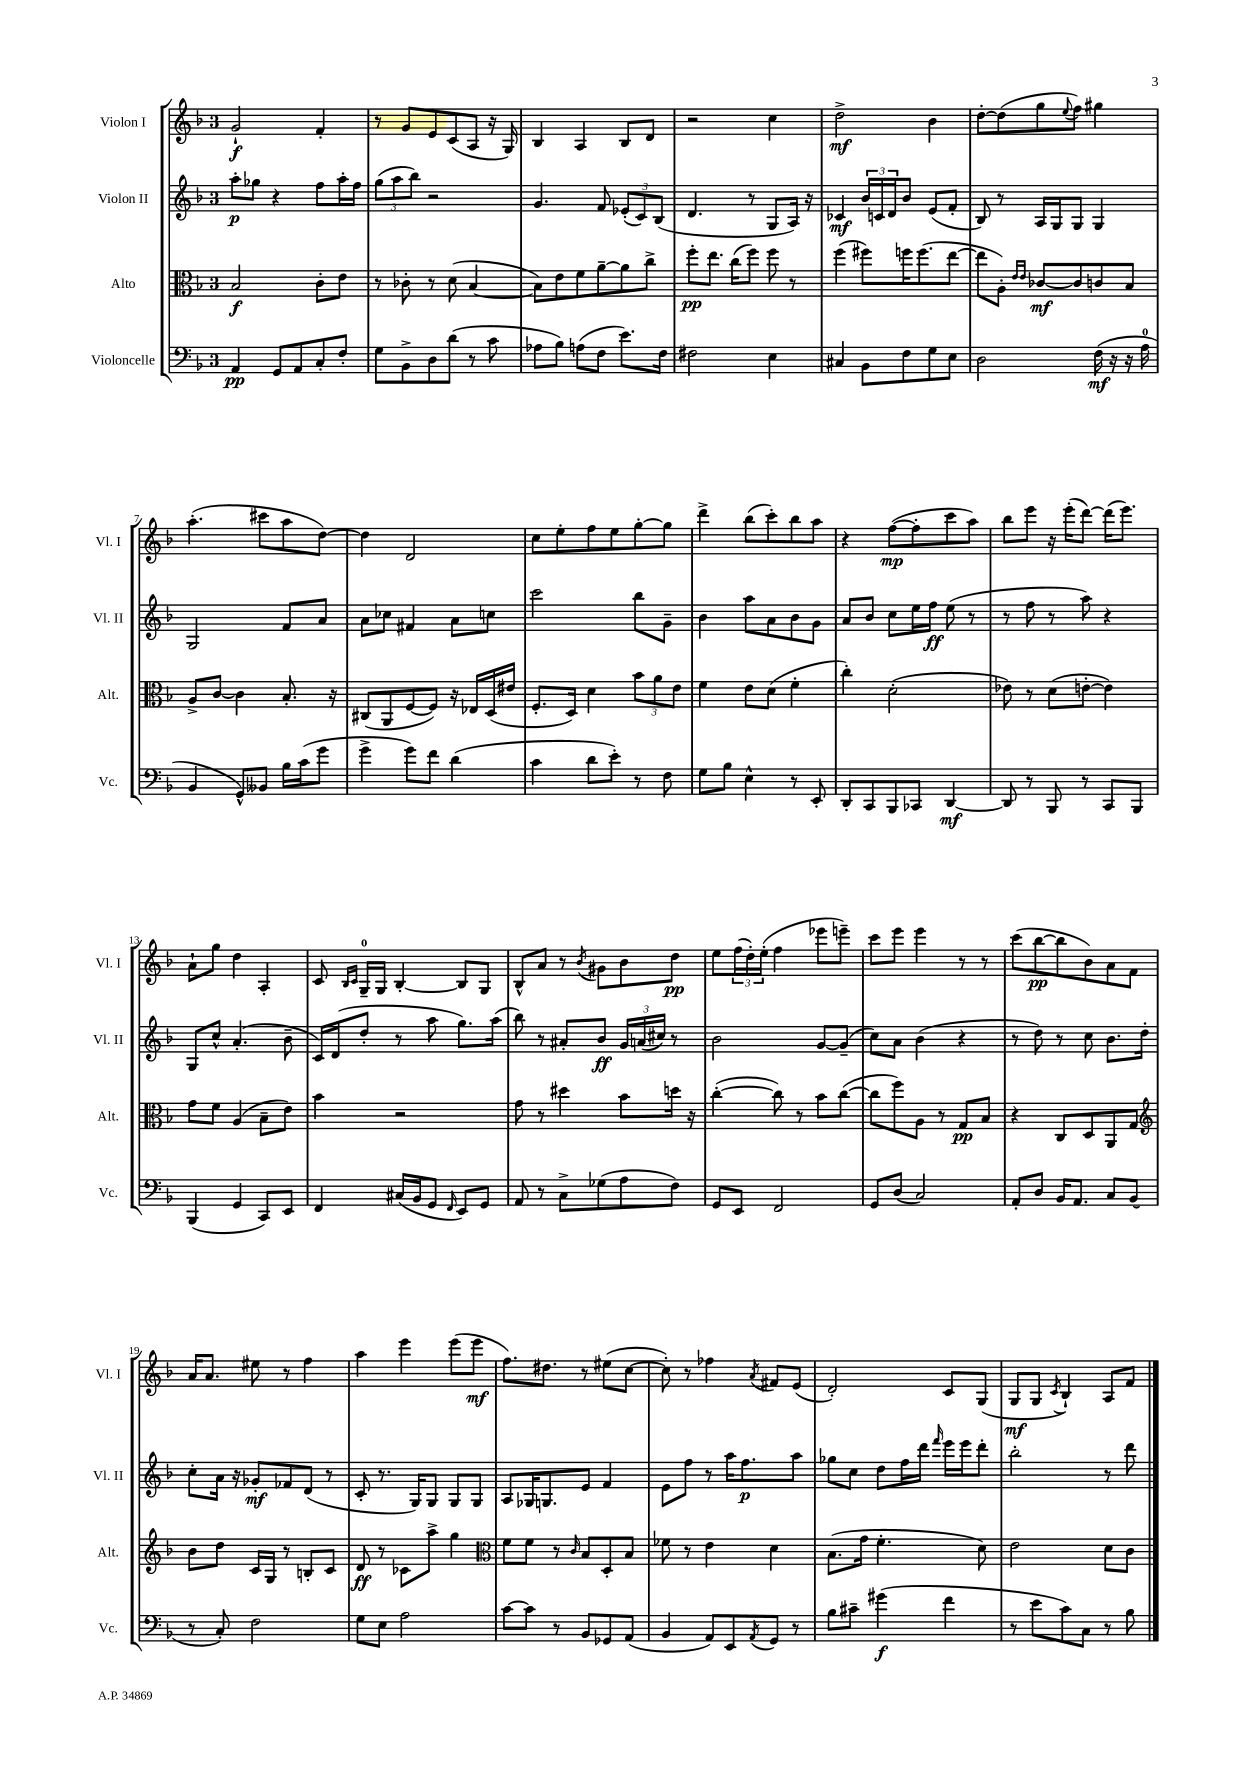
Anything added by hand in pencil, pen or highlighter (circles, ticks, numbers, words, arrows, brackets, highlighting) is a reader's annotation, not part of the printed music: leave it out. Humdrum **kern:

**kern	**dynam	**kern	**dynam	**kern	**dynam	**kern	**dynam
*part4	*part4	*part3	*part3	*part2	*part2	*part1	*part1
*staff4	*staff4	*staff3	*staff3	*staff2	*staff2	*staff1	*staff1
*I"Violoncelle	*	*I"Alto	*	*I"Violon II	*	*I"Violon I	*
*I'Vc.	*	*I'Alt.	*	*I'Vl. II	*	*I'Vl. I	*
*clefF4	*	*clefC3	*	*clefG2	*	*clefG2	*
*k[b-]	*	*k[b-]	*	*k[b-]	*	*k[b-]	*
*M3/4	*	*M3/4	*	*M3/4	*	*M3/4	*
=1	=1	=1	=1	=1	=1	=1	=1
4AA/	pp	2B-/	f	8aa'\L	p	2g`/	f
.	.	.	.	8gg-X\J	.	.	.
8GG/L	.	.	.	4r	.	.	.
8AA/	.	.	.	.	.	.	.
8C'/	.	8c'\L	.	8ff\L	.	4f'/	.
8F'/J	.	8e\J	.	16aa'\L	.	.	.
.	.	.	.	16ff\JJ	.	.	.
=2	=2	=2	=2	=2	=2	=2	=2
8G\L	.	8r	.	(12gg\L	.	8r	.
.	.	.	.	12aa\	.	.	.
8BB-^\	.	8c-X'\	.	.	.	8g/L	.
.	.	.	.	12bb-\J)	.	.	.
8D\	.	8r	.	2r	.	8e/	.
(8d\J	.	(8d\	.	.	.	(8c/	.
8r	.	[4B-/	.	.	.	8A/J	.
8c\	.	.	.	.	.	16r	.
.	.	.	.	.	.	16G/)	.
=3	=3	=3	=3	=3	=3	=3	=3
8A-X\L	.	8B-\L])	.	4.g/	.	4B-/	.
8B-\J)	.	8e\	.	.	.	.	.
(8An\L	.	8f\	.	.	.	4A/	.
8F\J	.	[8a~\	.	8f/	.	.	.
8.e\L)	.	8a\]	.	(12e-X'/L	.	8B-/L	.
.	.	.	.	12c/)	.	.	.
.	.	8cc^\J	.	.	.	8d/J	.
.	.	.	.	(12B-/J	.	.	.
16F\Jk	.	.	.	.	.	.	.
=4	=4	=4	=4	=4	=4	=4	=4
2F#X\	.	8ff'\L	pp	4.d/	.	2r	.
.	.	8.ee\J	.	.	.	.	.
.	.	(16cc\KL	.	.	.	.	.
.	.	8ff\J)	.	8r	.	.	.
4E\	.	8ff\	.	8G/L	.	4cc\	.
.	.	8r	.	16A/Jk)	.	.	.
.	.	.	.	16r	.	.	.
=5	=5	=5	=5	=5	=5	=5	=5
4C#X/	.	(4ff\	.	4c-X/	mf	2dd^\	mf
8BB-\L	.	8ff#X\L)	.	24b-/LL	.	.	.
.	.	.	.	24cn/	.	.	.
.	.	.	.	24d/J	.	.	.
8F\	.	16ffn\K	.	8b-/J	.	.	.
.	.	(8.ff\	.	.	.	.	.
8G\	.	.	.	(8e/L	.	4b-\	.
8E\J	.	[8ee\J	.	8f'/J	.	.	.
=6	=6	=6	=6	=6	=6	=6	=6
2D\	.	8ee\L]	.	8B-/)	.	[8dd'\L	.
.	.	8A'\J)	.	8r	.	(8dd\]	.
.	.	16qqe/LL	.	.	.	.	.
.	.	16qqe/JJ	.	.	.	.	.
.	.	[8c-X/L	mf	16A/LL	.	8gg\	.
.	.	.	.	16G/J	.	.	.
.	.	.	.	.	.	8qqee/	.
.	.	8c-/]	.	8G/J	.	8ff\J)	.
(16F\	mf	8cn/	.	4G/	.	4gg#X\	.
16r	.	.	.	.	.	.	.
16r	.	8B-/J	.	.	.	.	.
16A\	.	.	.	.	.	.	.
!!LO:LB:g=z
=7	=7	=7	=7	=7	=7	=7	=7
4BB-/	.	8A^/L	.	2G/	.	(4.aa'\	.
.	.	[8c/J	.	.	.	.	.
8GG^^/L)	.	4c\]	.	.	.	.	.
8BB--X/J	.	.	.	.	.	8ccc#X\L	.
16B-\LL	.	8.B-'/	.	8f/L	.	8aa\	.
(16c\J	.	.	.	.	.	.	.
8g\J	.	.	.	8a/J	.	[8dd\J)	.
.	.	16r	.	.	.	.	.
=8	=8	=8	=8	=8	=8	=8	=8
4g^\	.	(8C#X/L	.	8a\L	.	4dd\]	.
.	.	8AA/	.	8cc-X\J	.	.	.
8g\L)	.	[8F/	.	4f#X/	.	2d/	.
8f\J	.	8F/J])	.	.	.	.	.
(4d\	.	16r	.	8a\L	.	.	.
.	.	16E-X/LL	.	.	.	.	.
.	.	(16D/	.	8ccn\J	.	.	.
.	.	16e#X/JJ	.	.	.	.	.
=9	=9	=9	=9	=9	=9	=9	=9
4c\	.	8.F'/L	.	2ccc\	.	8cc\L	.
.	.	.	.	.	.	8ee'\	.
.	.	16D/Jk)	.	.	.	.	.
8d\L	.	4d\	.	.	.	8ff\	.
8e'\J)	.	.	.	.	.	8ee\	.
8r	.	12b-\L	.	8bb-\L	.	[8gg'\	.
.	.	12a\	.	.	.	.	.
8F\	.	.	.	8g~\J	.	8gg\J]	.
.	.	12e\J	.	.	.	.	.
=10	=10	=10	=10	=10	=10	=10	=10
8G\L	.	4f\	.	4b-\	.	4ddd^\	.
8B-\J	.	.	.	.	.	.	.
4E^^\	.	8e\L	.	8aa\L	.	(8bb-\L	.
.	.	(8d\J	.	8a\	.	8ccc'\)	.
8r	.	4f'\	.	8b-\	.	8bb-\	.
8EE'/	.	.	.	8g\J	.	8aa\J	.
=11	=11	=11	=11	=11	=11	=11	=11
8DD'/L	.	4cc'\)	.	8a/L	.	4r	.
8CC/	.	.	.	8b-/J	.	.	.
8BBB-/	.	(2d'\	.	8cc\L	.	([8ff\L	mp
8CC-X/J	.	.	.	16ee\L	.	8ff'\]	.
.	.	.	.	16ff\JJ	ff	.	.
[4DD/	mf	.	.	(8ee\	.	8ccc\	.
.	.	.	.	8r	.	8aa\J)	.
=12	=12	=12	=12	=12	=12	=12	=12
8DD/]	.	8e-X\)	.	8r	.	8bb-\L	.
8r	.	8r	.	8ff\	.	8eee\J	.
8BBB-/	.	(8d\L	.	8r	.	16r	.
.	.	.	.	.	.	(16eee'\KL	.
8r	.	[8en'\J	.	8aa\)	.	[8ddd\J)	.
8CC/L	.	4e\])	.	4r	.	(16ddd\KL]	.
.	.	.	.	.	.	8.eee\J)	.
8BBB-/J	.	.	.	.	.	.	.
!!LO:LB:g=z
=13	=13	=13	=13	=13	=13	=13	=13
(4BBB-/	.	8g\L	.	8G/L	.	8a`\L	.
.	.	8f\J	.	8cc^^/J	.	8gg\J	.
4GG/	.	(4A/	.	(4.a'/	.	4dd\	.
8CC/L)	.	8B-~\L	.	.	.	4A'/	.
8EE/J	.	8e\J)	.	8b-~\	.	.	.
=14	=14	=14	=14	=14	=14	=14	=14
4FF/	.	4b-\	.	16c/LL)	.	8c/	.
.	.	.	.	(16d/J	.	.	.
.	.	.	.	.	.	16qqB-/LL	.
.	.	.	.	.	.	16qqc/JJ	.
.	.	.	.	8dd'/J	.	16G~/LL	.
.	.	.	.	.	.	16G/JJ	.
(16C#X/LL	.	2r	.	8r	.	[4B-'/	.
16BB-/J	.	.	.	.	.	.	.
8GG/J	.	.	.	8aa\	.	.	.
16qqFF/	.	.	.	.	.	.	.
8EE/L)	.	.	.	8.gg\L)	.	8B-/L]	.
8GG/J	.	.	.	.	.	8G/J	.
.	.	.	.	(16aa\Jk	.	.	.
=15	=15	=15	=15	=15	=15	=15	=15
8AA/	.	8g\	.	8bb-\)	.	8B-^^/L	.
8r	.	8r	.	8r	.	8a/J	.
8C^\L	.	4dd#X\	.	8a#X'/L	.	8r	.
.	.	.	.	.	.	8qb-/	.
(8G-X\	.	.	.	8b-/J	ff	8g#X\L	.
8A\	.	8b-\L	.	24g/LL	.	8b-\	.
.	.	.	.	(24an/	.	.	.
.	.	.	.	24cc#X/JJ)	.	.	.
8F\J)	.	16ddn\Jk	.	8r	.	8dd\J	pp
.	.	16r	.	.	.	.	.
=16	=16	=16	=16	=16	=16	=16	=16
8GG/L	.	([4cc'\	.	2b-\	.	8ee\L	.
8EE/J	.	.	.	.	.	(24ff\L	.
.	.	.	.	.	.	24dd'\)	.
.	.	.	.	.	.	(24ee'\JJ	.
2FF/	.	8cc\])	.	.	.	4ff\	.
.	.	8r	.	.	.	.	.
.	.	8b-\L	.	[8g/L	.	8eee-X\L	.
.	.	([8cc\J	.	(8g~/J]	.	8eeen~\J)	.
=17	=17	=17	=17	=17	=17	=17	=17
8GG/L	.	8cc\L]	.	8cc\L)	.	8ccc\L	.
(8D/J	.	8ff\)	.	8a\J	.	8eee\J	.
2C/)	.	8A\J	.	(4b-\	.	4eee\	.
.	.	8r	.	.	.	.	.
.	.	8G/L	pp	4r	.	8r	.
.	.	8B-/J	.	.	.	8r	.
=18	=18	=18	=18	=18	=18	=18	=18
8AA'/L	.	4r	.	8r	.	(8ccc\L	.
8D/J	.	.	.	8dd\)	.	[8bb-\	pp
16BB-/KL	.	8C/L	.	8r	.	8bb-\]	.
8.AA/J	.	.	.	.	.	.	.
.	.	8D/	.	8cc\	.	8b-\)	.
8C/L	.	8AA/	.	8.b-\L	.	8a\	.
(8BB-/J	.	8G/J	.	.	.	8f\J	.
.	.	.	.	16dd'\Jk	.	.	.
!!LO:LB:g=z
=19	=19	=19	=19	=19	=19	=19	=19
*	*	*clefG2	*	*	*	*	*
8r	.	8b-\L	.	8cc'\L	.	16a/KL	.
.	.	.	.	.	.	8.a/J	.
8C'/)	.	8dd\J	.	16a\Jk	.	.	.
.	.	.	.	16r	.	.	.
2F\	.	16c/LL	.	8g-X'/L	mf	8ee#X\	.
.	.	16G/JJ	.	.	.	.	.
.	.	8r	.	8f-X/	.	8r	.
.	.	8Bn'/L	.	(8d/J	.	4ff\	.
.	.	8c/J	.	8r	.	.	.
=20	=20	=20	=20	=20	=20	=20	=20
8G\L	.	8d/	ff	8c'/	.	4aa\	.
8E\J	.	8r	.	8.r	.	.	.
2A\	.	8c-X\L	.	.	.	4eee\	.
.	.	.	.	16G/KL)	.	.	.
.	.	8aa^\J	.	8G/J	.	.	.
.	.	4gg\	.	8G/L	.	(8eee\L	.
.	.	.	.	8G/J	.	8eee\J	mf
=21	=21	=21	=21	=21	=21	=21	=21
*	*	*clefC3	*	*	*	*	*
[8c\L	.	8f\L	.	8A/L	.	8.ff\L)	.
8c\J]	.	8f\J	.	16G-X/K	.	.	.
.	.	.	.	8.Gn/	.	8.dd#X\J	.
8r	.	8r	.	.	.	.	.
.	.	16qqc/	.	.	.	.	.
8BB-/L	.	8B-/L	.	8e/J	.	8r	.
8GG-X/	.	8D'/	.	4f/	.	(8ee#X\L	.
(8AA/J	.	8B-/J	.	.	.	[8cc\J	.
=22	=22	=22	=22	=22	=22	=22	=22
4BB-/	.	8f-X\	.	8e\L	.	8cc'\])	.
.	.	8r	.	8ff\J	.	8r	.
8AA/L)	.	4e\	.	8r	.	4ff-X\	.
8EE/	.	.	.	16aa\KL	.	.	.
.	.	.	.	8.ff\	p	.	.
8qAA/	.	.	.	.	.	8qa/	.
8GG/J	.	4d\	.	.	.	8f#X/L	.
8r	.	.	.	8aa\J	.	(8e/J	.
=23	=23	=23	=23	=23	=23	=23	=23
8B-\L	.	(8.B-\L	.	8gg-X\L	.	2d'/)	.
8c#X~\J	.	.	.	8cc\J	.	.	.
.	.	16g\Jk	.	.	.	.	.
(4g#X\	f	4.f'\	.	8dd\L	.	.	.
.	.	.	.	16ff\L	.	.	.
.	.	.	.	16ddd\JJ	.	.	.
.	.	.	.	16qqfff/	.	.	.
4f\	.	.	.	16eee\LL	.	8c/L	.
.	.	.	.	16eee\J	.	.	.
.	.	8d\)	.	8ddd'\J	.	(8G/J	.
=24	=24	=24	=24	=24	=24	=24	=24
8r	.	2e\	.	2bb-'\	.	8G/L	mf
8e\L	.	.	.	.	.	8G/J	.
.	.	.	.	.	.	8qc/	.
8c\)	.	.	.	.	.	4B-`/)	.
8C\J	.	.	.	.	.	.	.
8r	.	8d\L	.	8r	.	8A/L	.
8B-\	.	8c\J	.	8ddd\	.	8f/J	.
==	==	==	==	==	==	==	==
*-	*-	*-	*-	*-	*-	*-	*-
